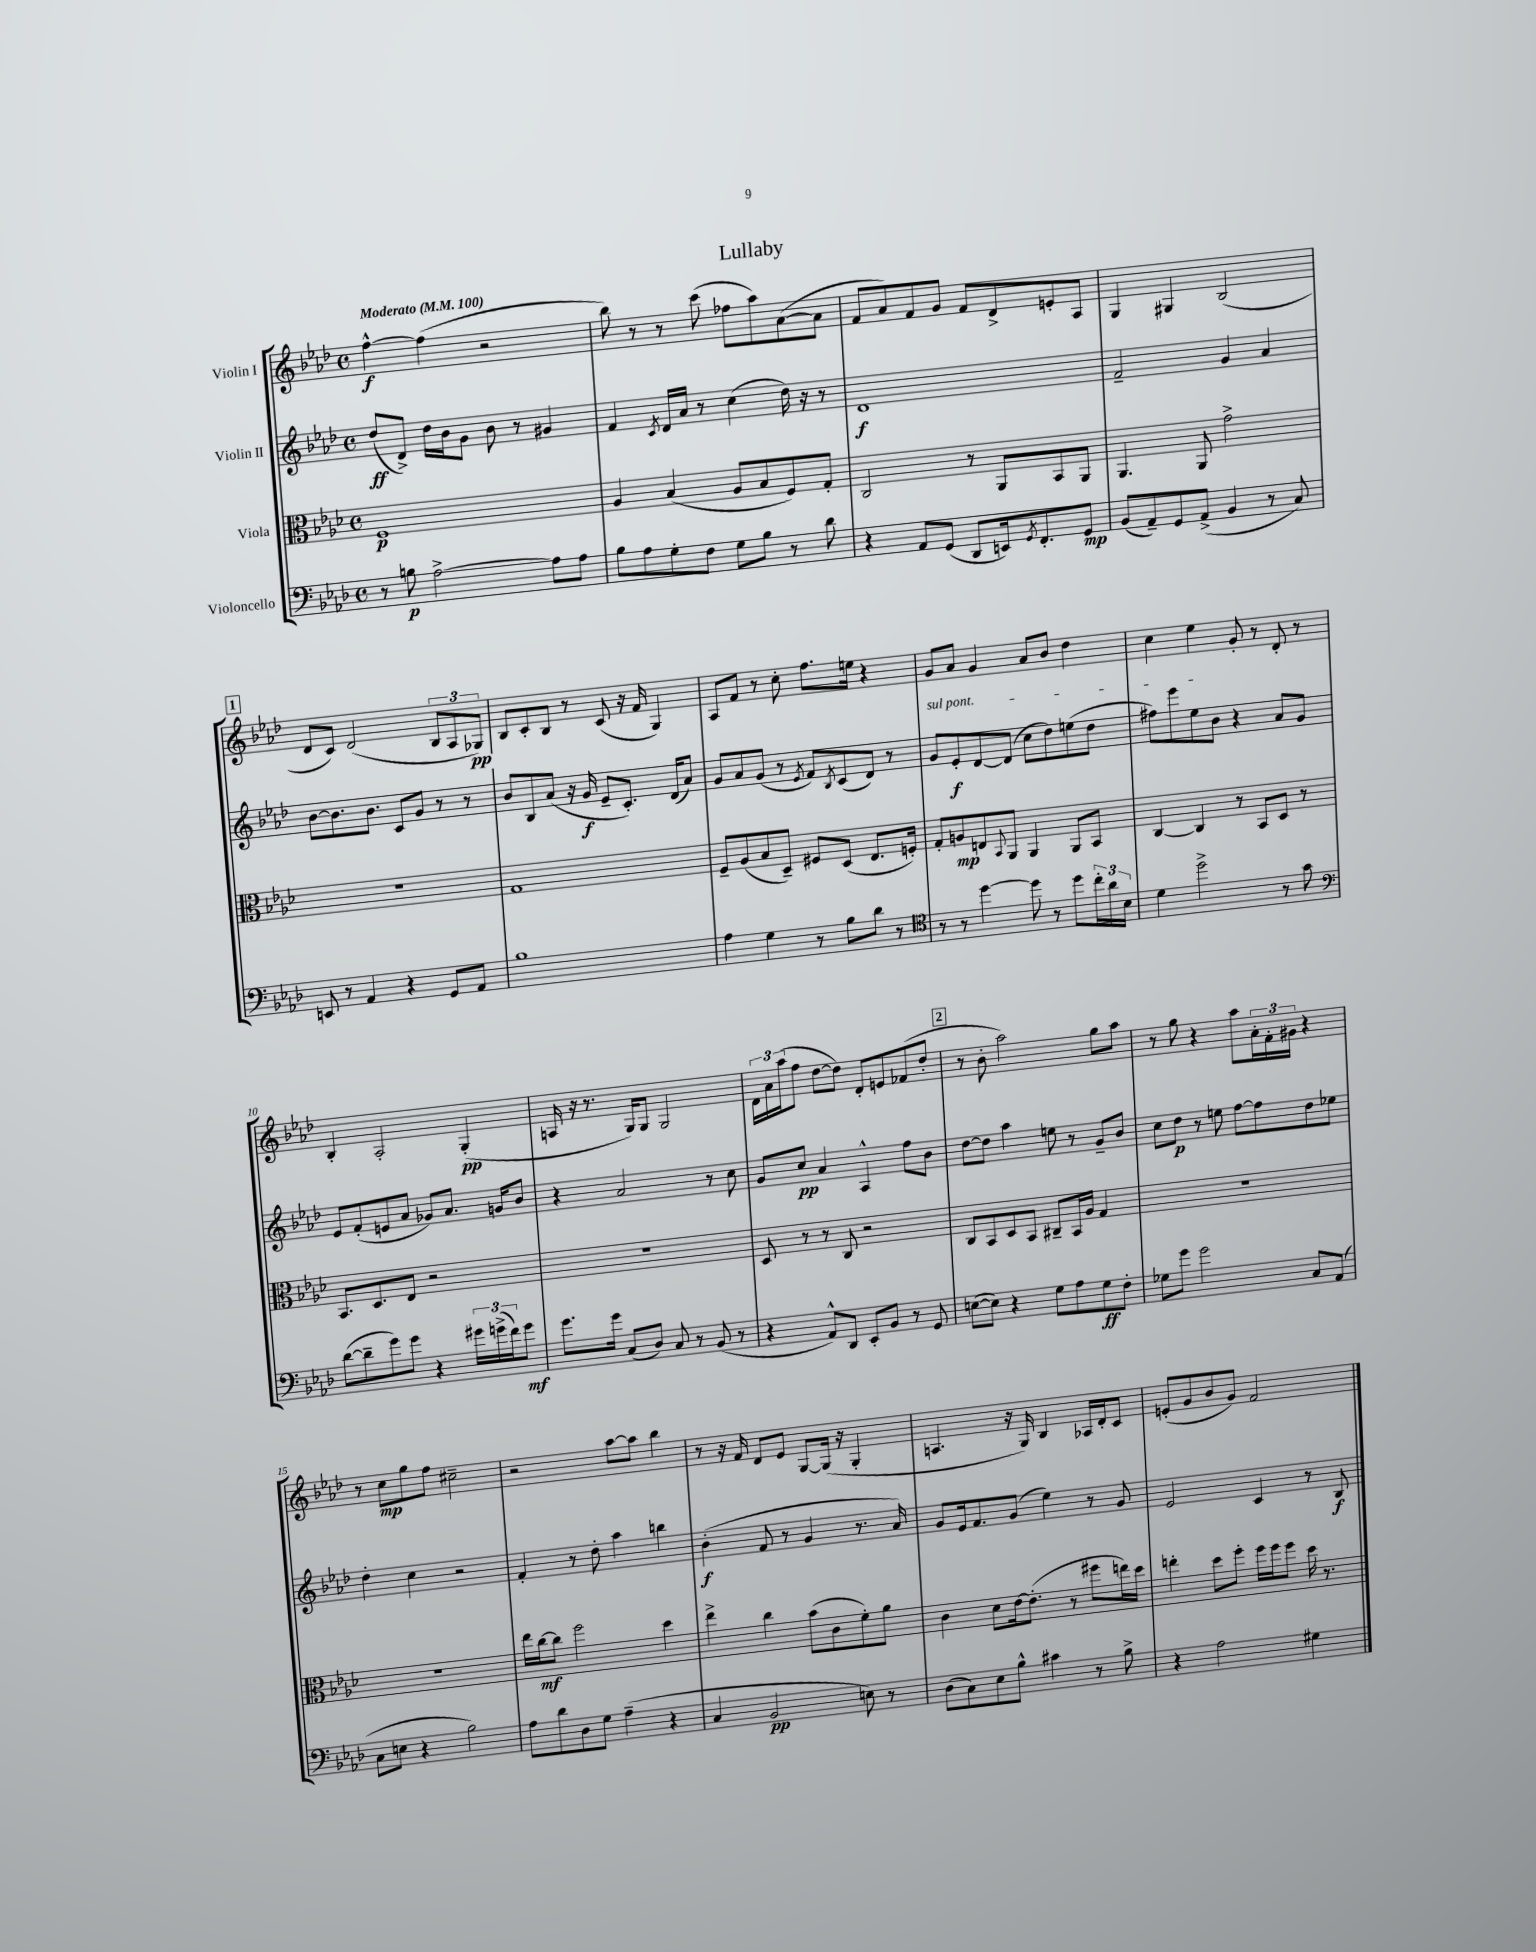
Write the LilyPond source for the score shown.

\header { title = "Lullaby" }
<<
\new StaffGroup <<
\new Staff = "s0" \with { instrumentName = "Violin I" } {
    \clef treble \key aes \major \defaultTimeSignature \time 4/4 \tempo "Moderato" 4 = 100
    f''4~-^\f f''4( r2 |
    bes''8) r8 r8 c'''8( fes''8 aes''8) aes'8~( aes'8 |
    f'8 aes'8) f'8 g'8 f'8 des'8-> e'8-. aes8 |
    g4 gis4 bes2( |
    \mark \markup { \box "1" } des'8 c'8) des'2( \tuplet 3/2 { bes8 aes8 ges8\pp) } |
    bes8 c'8-. bes8 r8 c'8( r16 f'16 g4) |
    aes8 f'8 r8 c''8-. f''8. e''16 r4 |
    g'8 aes'8 g'4 aes'8 bes'8 des''4 |
    c''4 ees''4 g'8-. r8 des'8-. r8 |
    bes4-. aes2-. g4-.\pp( |
    a16 r16 r8. g16) g8 g2 |
    \tuplet 3/2 { des'16 aes'16 aes''16( } f''8 des''8~ des''8) des'8-. e'8 fes'8( des''8-. |
    \mark \markup { \box "2" } r8 bes'8-. aes''2) g''8 aes''8 |
    r8 g''8 r4 aes''8 \tuplet 3/2 { aes'16-. f'16-. gis'16 } r4 |
    r8 c''8\mp g''8 f''8 cis''2-- |
    r2 aes''8~ aes''8 bes''4 |
    r8 r16 f'16 des'8 ees'8 g8~ g16( r16 g4-. |
    a4. r16 g16) bes4 aes16 des'16-. c'8 |
    e'8-.( g'8 bes'8 g'8) f'2 \bar "|." |
}
\new Staff = "s1" \with { instrumentName = "Violin II" } {
    \clef treble \key aes \major \defaultTimeSignature \time 4/4
    des''8\ff( des'8->) des''16 bes'16 g'8 bes'8 r8 gis'4 |
    f'4 \acciaccatura { c'8 } des'16 aes'16 r8 c''4( des''16) r16 r8 |
    des'1\f |
    f'2-- g'4 aes'4 |
    \mark \markup { \box "1" } bes'8~ bes'8. bes'8. c'8 g'8 r8 r8 |
    bes'8 bes8 aes'8( r16 g'16\f ees'8-- c'8.-.) des'16( aes'8) |
    g'8 aes'8 g'8( r8 \acciaccatura { ees'8 } f'8) \acciaccatura { bes8 } c'8( des'8) r8 |
    \once \override TextSpanner.bound-details.left.text = \markup { \italic "sul pont." } g'8\startTextSpan ees'8-.\f des'8~ des'8( c''8 des''8) e''8( des''8 |
    fis''8) ees'''8 ees''8 bes'8\stopTextSpan r4 aes'8 g'8 |
    ees'8 f'8-.( e'8 aes'8 ges'8) aes'8. g'16 bes'8 |
    r4 aes'2 r8 c''8 |
    g'8 c''8\pp aes'4 aes4-^ f''8 bes'8 |
    \mark \markup { \box "2" } des''8~ des''8 aes''4 e''8 r8 g'8-- bes'8 |
    c''8 des''8\p r8 e''8 f''8~ f''8 des''8 ees''8 |
    des''4-. c''4 r2 |
    f'4-. r8 des''8-. aes''4 b''4 |
    bes'4-.\f( f'8 r8 g'4 r8. aes'16) |
    g'8 ees'16 f'8. g'8( ees''4) r8 g'8 |
    ees'2 c'4 r8 bes8\f \bar "|." |
}
\new Staff = "s2" \with { instrumentName = "Viola" } {
    \clef alto \key aes \major \defaultTimeSignature \time 4/4
    f1\p |
    aes4 bes4( aes8 bes8 f8) g8-. |
    c2 r8 aes,8 bes,8 aes,8 |
    aes,4. aes,8 g'2-> |
    \mark \markup { \box "1" } R1 |
    g1 |
    f8-- aes8( bes8 des8--) fis8 des8( ees8. f16-.) |
    g8-. a8\mp e8 \appoggiatura { bes,8 } aes,8 aes,4 aes,8 bes,8 |
    c4~ c4 r8 bes,8 des8 r8 |
    bes,8. des8. ees8 r2 |
    R1 |
    des8 r8 r8 c8 r2 |
    \mark \markup { \box "2" } c8 bes,8 des8 bes,8 cis8-- bes,16 aes16 g4 |
    R1 |
    R1 |
    ees''16 c''16~\mf c''8 f''2 des''4 |
    ees''4-> c''4 bes'8( c'8 f'8-.) aes'8 |
    c'4 des'8 ees'16~ ees'8.-.( r8 fis''8 e''16) des''16 |
    e''4-. des''8 f''8-. f''16 f''16 f''8 des''16 r8. \bar "|." |
}
\new Staff = "s3" \with { instrumentName = "Violoncello" } {
    \clef bass \key aes \major \defaultTimeSignature \time 4/4
    r8 b8\p aes2~-> aes8 aes8 |
    bes8 aes8 g8-. f8 g8 bes8 r8 des'8 |
    r4 aes,8 g,8( des,8 e,16) \acciaccatura { g,8 } f,8.-. g,8\mp |
    bes,8( aes,8--) g,8 aes,8->( bes,4 r8 c8) |
    \mark \markup { \box "1" } e,8 r8 aes,4 r4 g,8 aes,8 |
    bes1 |
    aes4 g4 r8 bes8 des'8 r8 |
    \clef tenor r8 r8 des''4~ des''8 r8 des''8 \tuplet 3/2 { c''16-. aes'16 bes16 } |
    des'4 des''2-> r8 g'8 |
    \clef bass des'8~( des'8-- g'8) g'8 r4 \tuplet 3/2 { gis'16 g'16->( f'16) } g'8\mf |
    g'8. g'16 c8( des8) c8 r8 bes,8( r8 |
    r4 aes,8-^) des,8 ees,8-. bes,8 r8 g,8 |
    \mark \markup { \box "2" } e8~( e8) r4 g8 aes8 g8\ff f8-. |
    ges8 g'8 g'2 c8 aes,8( |
    c8 e8 r4 bes2) |
    aes8 des'8 des8 g8 aes4--( r4 |
    c4 bes,2\pp e8) r8 |
    des8( c8) ees8 bes8-^ cis'4 r8 bes8-> |
    r4 aes2 gis4 \bar "|." |
}
>>
>>
